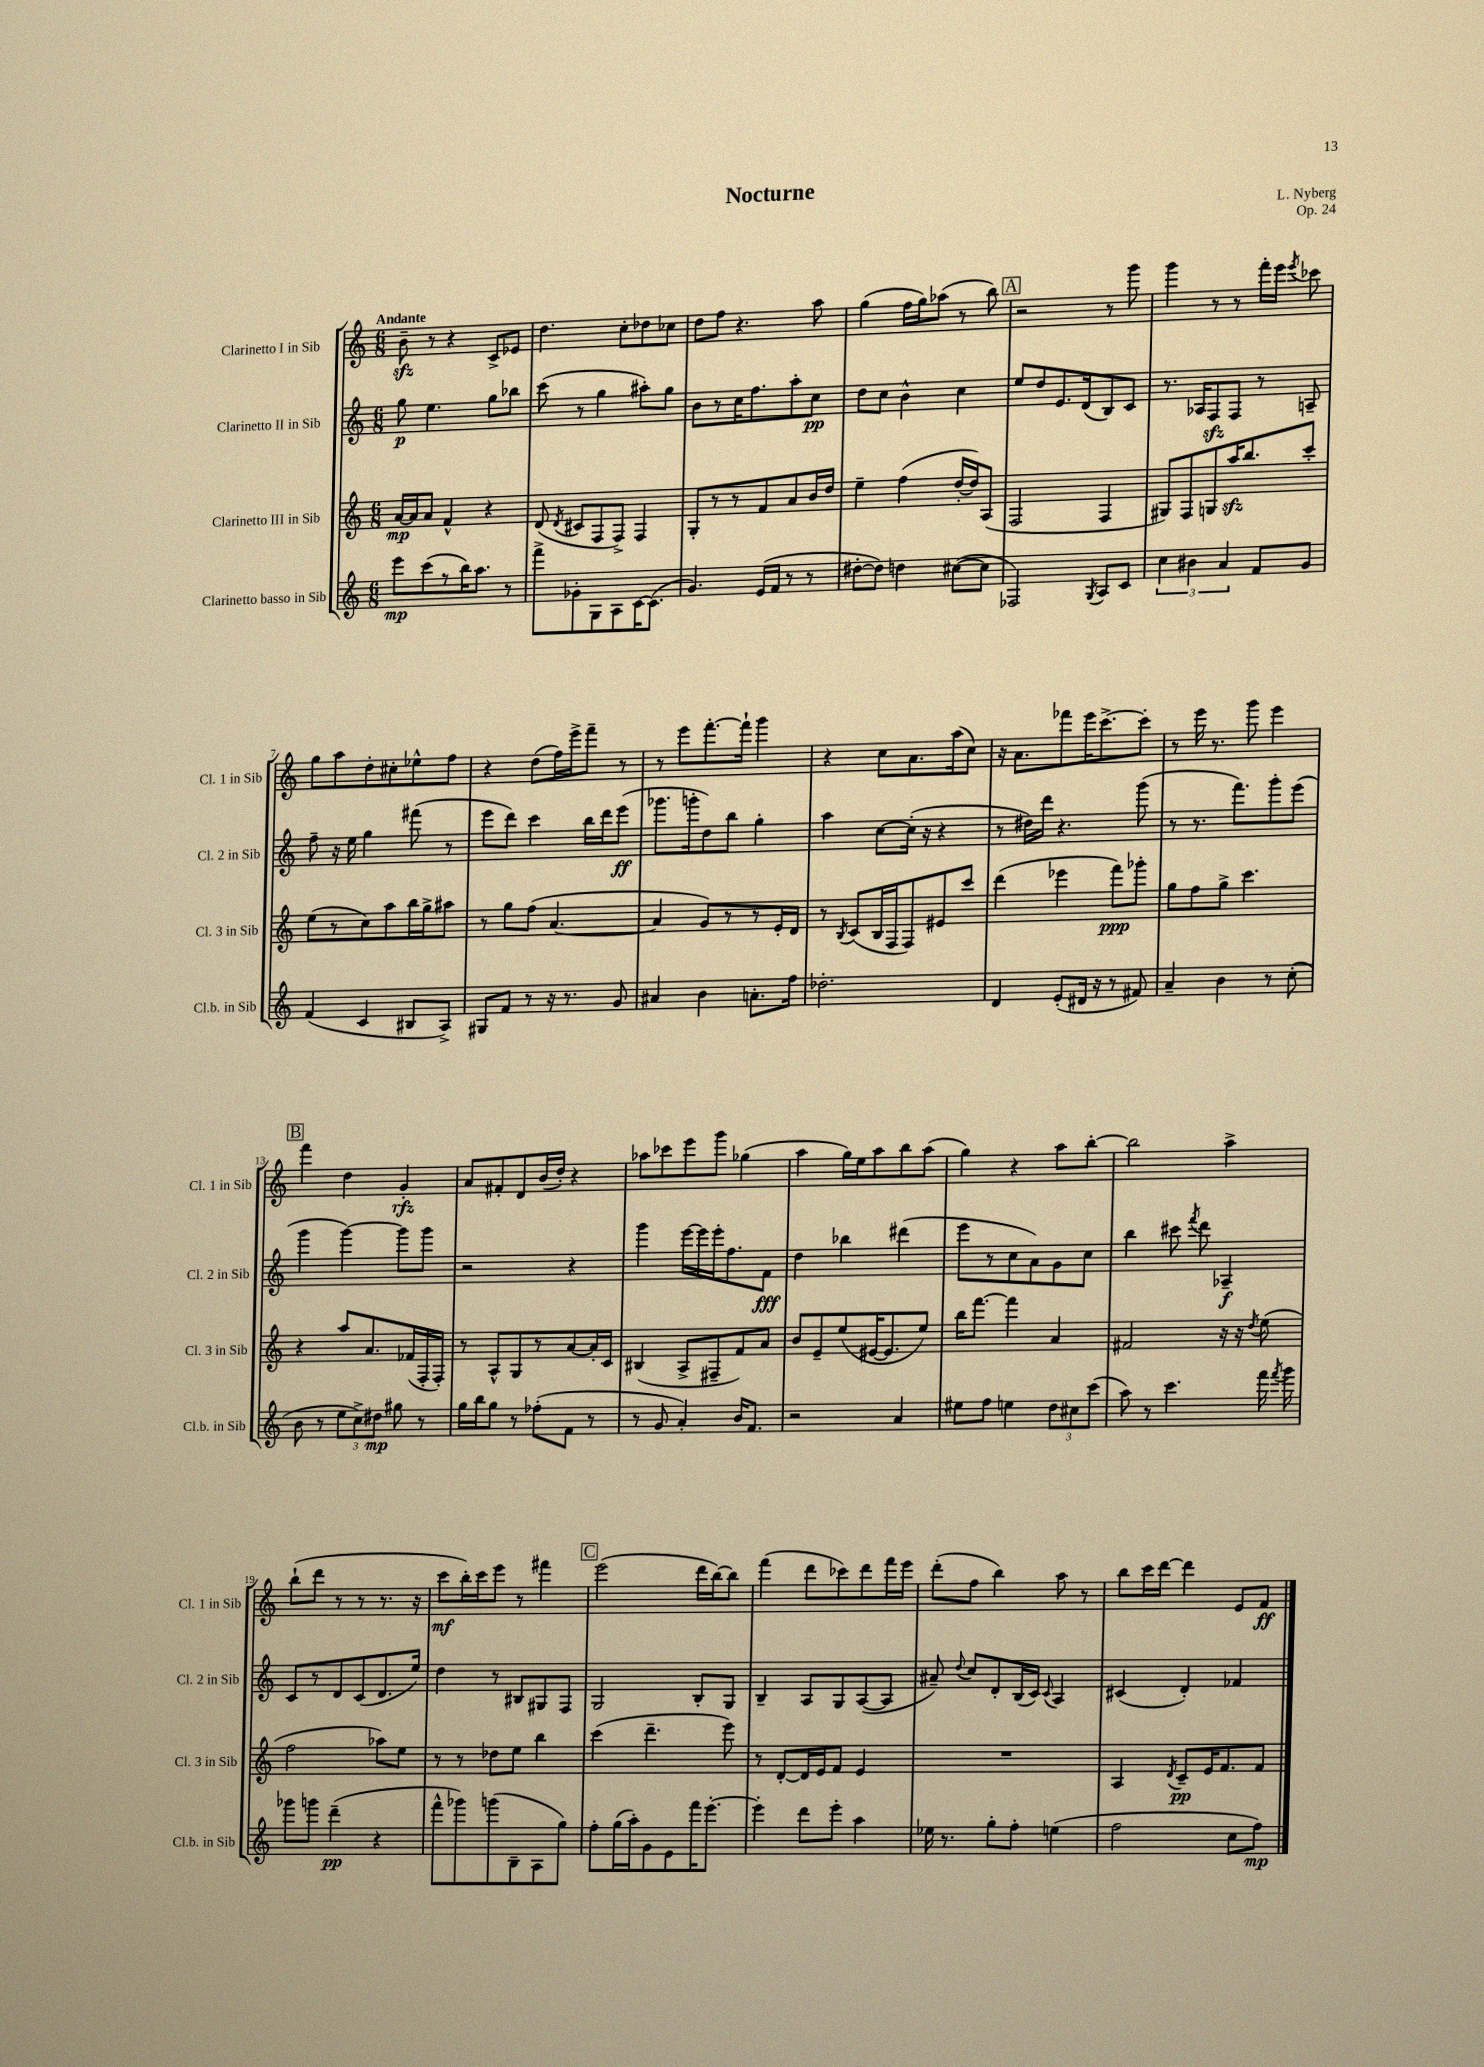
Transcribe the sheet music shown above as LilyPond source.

\header { title = "Nocturne" composer = "L. Nyberg" opus = "Op. 24" }
<<
\new StaffGroup <<
\new Staff = "s0" \with { instrumentName = "Clarinetto I in Sib" shortInstrumentName = "Cl. 1 in Sib" } {
    \clef treble \key c \major \numericTimeSignature \time 6/8 \tempo "Andante"
    \autoBeamOff b'8--\sfz r8 r4 c'8[-> ees'8] |
    d''4. c''8[-. des''8 ces''8] |
    d''8[ f''8] r4. a''8 |
    g''4( f''16[ g''16) aes''8]( r8 b''8) |
    \mark \markup { \box "A" } r2 r8 g'''8 |
    g'''4 r8 r8 f'''16[-. e'''16] \acciaccatura { e'''8 } ces'''8 |
    g''8[ a''8 d''8-. cis''8-. ees''8-^ f''8] |
    r4 d''8[( f''16) e'''16-> f'''8]-- r8 |
    r8 e'''8[ f'''8.~-. f'''16]-! g'''4 |
    r4 c''8[ a'8. a''16( c''8]) |
    r16 a'8.[ fes'''8 e'''16 c'''8.~-> c'''8]-. |
    r8 e'''16 r8. g'''8 e'''4 |
    \mark \markup { \box "B" } f'''4 d''4 g'4-.\rfz |
    a'8[ fis'8-. d'8 b'16( d''16]-.) r4 |
    aes''8[ ces'''8 e'''8 g'''8] ges''4( |
    a''4 g''16[) e''16 a''8 b''8 a''8]( |
    g''4) r4 a''8[ b''8]~-. |
    b''2 a''4-> |
    b''8[-!( d'''8] r8 r8 r8. r16 |
    c'''8[\mf b''16-.) c'''16 e'''8] r8 fis'''4 |
    \mark \markup { \box "C" } e'''2( d'''16[ b''16~) b''8] |
    f'''4( d'''8[ ces'''8) d'''8 f'''16 e'''16] |
    d'''8[-.( f''8] b''4) a''8 r8 |
    b''8[ c'''16 d'''16]~ d'''4 e'8[ f'8]\ff \bar "|." |
}
\new Staff = "s1" \with { instrumentName = "Clarinetto II in Sib" shortInstrumentName = "Cl. 2 in Sib" } {
    \clef treble \key c \major \numericTimeSignature \time 6/8
    \autoBeamOff g''8\p e''4. g''8[ bes''8] |
    c'''8( r8 g''4 ais''8[-.) g''8] |
    b'8[ r8 c''16 f''8. a''8-. c''8]\pp |
    d''8[ c''8] b'4-^ c''4 |
    \mark \markup { \box "A" } e''8[ d''8 e'8. d'16( b8) c'8] |
    r8. aes16[ f8\sfz f8] r8 a8-- |
    f''8-- r16 e''16 g''4 fis'''8( r8 |
    e'''8[ d'''8]) c'''4 b''16[ d'''16 e'''8]\ff( |
    ges'''8.[ g'''16-. d''8) b''8] g''4-. |
    a''4 c''8[~ c''16]-.( r16 r4 |
    r8 dis''16[) d'''16] r4. g'''8( |
    r8 r8. f'''8.[) g'''8-. e'''8]( |
    \mark \markup { \box "B" } g'''4 g'''4~) g'''8[ g'''8] |
    r2 r4 |
    g'''4 e'''16[~ e'''16 e'''16-. f''8. f'8]\fff |
    d''4 bes''4 dis'''4( |
    e'''8[ r8 c''8 a'8) g'8 c''8] |
    b''4 cis'''8 \acciaccatura { f'''8 } d'''8 aes4--\f |
    c'8[ r8 d'8 c'8( d'8. e''16]) |
    d''4 r8 bis8[ gis8 f8] |
    \mark \markup { \box "C" } g2 b8[-. g8] |
    b4-- a8[ g8 a8~( a8] |
    ais'8--) \appoggiatura { d''8 } c''8[ d'8-. b16( c'16]) \appoggiatura { c'8 } a4 |
    cis'4( d'4-.) fes'4 \bar "|." |
}
\new Staff = "s2" \with { instrumentName = "Clarinetto III in Sib" shortInstrumentName = "Cl. 3 in Sib" } {
    \clef treble \key c \major \numericTimeSignature \time 6/8
    \autoBeamOff a'16[~\mp a'16 a'8] f'4-^ r4 |
    d'8( \acciaccatura { d'8 } cis'8[ f8 f8]->) f4 |
    g8[-. r8 r8 f'8 a'8 b'16 d''16] |
    e''4-- f''4( d''16[~-. d''16) a8]( |
    \mark \markup { \box "A" } f2 f4 |
    gis8[) f8 g8 a''16\sfz b''8. c'''8]-. |
    e''8[( r8 c''8) a''8 b''16 g''16-> ais''8] |
    r8 g''8[ f''8]( a'4.~ |
    a'4 g'8[) r8 r8 e'16-. d'16] |
    r8 \acciaccatura { b8 } c'8[( b16 f16 f8) eis'8 c'''8] |
    d'''4( ees'''4 f'''8[\ppp) ges'''8]-. |
    g''8[ f''8 g''8]-> c'''4. |
    \mark \markup { \box "B" } r4 a''8[ a'8. fes'16( f16-. f16]-.) |
    r8 a8[-^ g8 r8 a'8~ a'16-. c'16] |
    bis4( a8[-> fis8-- f'8) a'8] |
    b'8[ e'8-- e''8( eis'16~ eis'8. e''8]) |
    b''16[ f'''8.]~ f'''4 a'4 |
    fis'2 r16 r16 \acciaccatura { d''8 } e''8( |
    f''2 aes''8[) e''8] |
    r8 r8 des''8[ e''8] b''4 |
    \mark \markup { \box "C" } c'''4( d'''4.-- e'''8) |
    r8 d'8[~-. d'16 e'16 f'8] e'4 |
    R2. |
    a4 \acciaccatura { d'8 } c'8[--\pp e'16 f'8. f'8] \bar "|." |
}
\new Staff = "s3" \with { instrumentName = "Clarinetto basso in Sib" shortInstrumentName = "Cl.b. in Sib" } {
    \clef treble \key c \major \numericTimeSignature \time 6/8
    \autoBeamOff e'''8[\mp c'''8( r8 b''16) a''8.] r8 |
    f'''8[-> ges'8-. g8 a8 c'16~ c'8.]( |
    g'4.) e'16[( f'16] r8 r8 |
    dis''8[~-. dis''8]) d''4 cis''8[~( cis''8] |
    \mark \markup { \box "A" } fes2) \acciaccatura { g8 } a8[ c'8] |
    \tuplet 3/2 { c''4 bis'4 a'4 } f'8[ g'8] |
    f'4( c'4 bis8[ a8]->) |
    gis8[ f'8] r8 r16 r8. g'8 |
    ais'4 b'4 a'8.[-. f''16] |
    des''2.-. |
    d'4 e'8[-.( dis'16] r16 r8 fis'8) |
    a'4-- b'4 r8 c''8-.( |
    \mark \markup { \box "B" } b'8 r8 \tuplet 3/2 { e''8[ c''8->) dis''8]\mp } gis''8 r8 |
    g''16[ b''16 g''8] r8 fes''8[-.( f'8] r8 |
    r8 g'8 a'4-.) b'16[ f'8.] |
    r2 a'4 |
    eis''8[ f''8] e''4 \tuplet 3/2 { d''8[ cis''8 c'''8]( } |
    a''8) r8 c'''4. f'''16 \acciaccatura { f'''8 } g'''16 |
    ges'''8[ g'''8] d'''4--\pp( r4 |
    f'''8[-^ ges'''8) g'''8( b8-- a8 g''8]) |
    \mark \markup { \box "C" } f''8[-. g''16( a''16-.) g'8 e'8 f'''16 e'''8.]~-. |
    e'''4-. d'''8[ e'''8]-. a''4 |
    ees''16 r8. g''8[-. f''8]-. e''4( |
    f''2 c''8[ f''8]\mp) \bar "|." |
}
>>
>>
